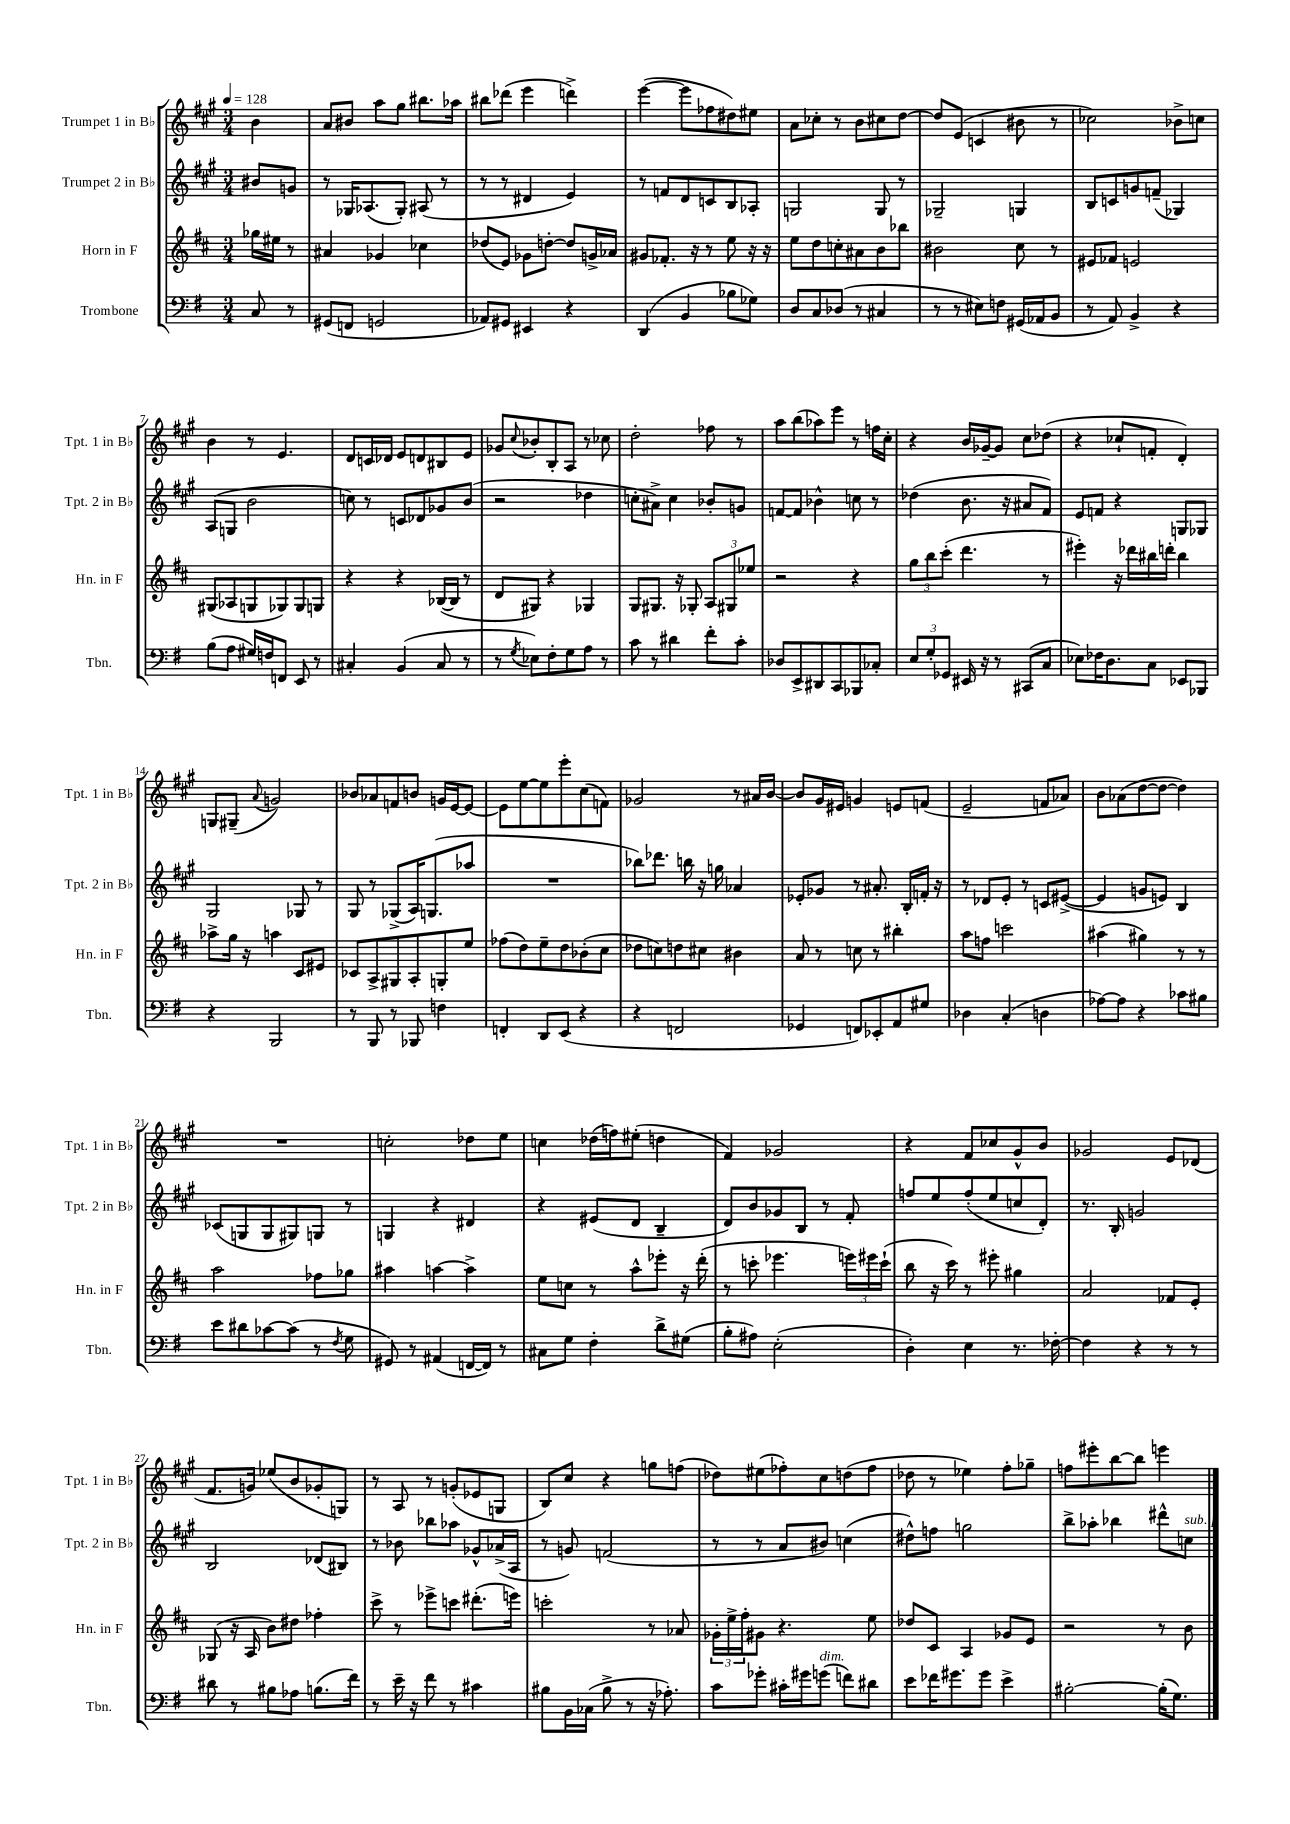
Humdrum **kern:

**kern	**kern	**kern	**kern
*staff4	*staff3	*staff2	*staff1
*clefF4	*clefG2	*clefG2	*clefG2
*k[f#]	*k[f#c#]	*k[f#c#g#]	*k[f#c#g#]
*M3/4	*M3/4	*M3/4	*M3/4
*MM128	*MM128	*MM128	*MM128
8C/	16gg-\LL	8b#/L	4b\
.	16ee#\JJ	.	.
8r	8r	8g/J	.
=	=	=	=
(8GG#/L	4a#/	8r	8a/L
8FF/J	.	16G-/LK	8b#/J
.	.	(8.A-/	.
2GG/	4g-/	.	8aa\L
.	.	8G-'/J)	8gg#\J
.	4cc-\	(8A#/	8.bb#\L
.	.	8r	.
.	.	.	16aa-\Jk
=	=	=	=
8AA-/L)	(8dd-/L	8r	8bb#\L
8GG#/J	8e/J)	8r	(8ddd-\J
4EE#/	8g-\L	4d#/	4eee\
.	[8dd'\J	.	.
4r	8dd/]L	4e/)	4ddd^\)
.	16g^/L	.	.
.	16a-/JJ	.	.
=	=	=	=
(4DD/	8g#/L	8r	([4eee\
.	8.f-'/J	8f/L	.
4BB/	.	8d/	8eee\]L
.	16r	.	.
.	8r	8c/	8ff-\
8B-\L	8ee\	8B/	8dd#\)
8G-\J)	16r	8A-'/J	8ee#\J
.	16r	.	.
=	=	=	=
8D/L	8ee\L	2G/	8a\L
8C/	8dd\	.	8cc-'\J
(8D-/J	8cc'\	.	8r
8r	8a#\	.	8b\L
4C#/	8b\	8G/	8cc#\
.	8bb-\J	8r	[8dd\J
=	=	=	=
8r	2b#\	2G-~/	8dd/]L
8r	.	.	(8e/J
8E#\L)	.	.	4c/
8F\J	.	.	.
(16GG#/LL	8cc#\	4G/	8b#\
16AA-/J	.	.	.
8BB/J	8r	.	8r
=	=	=	=
8r	8e#/L	8B/L	2cc-\)
8AA/)	8f-/J	8c/	.
4BB^/	2e/	8g/	.
.	.	(8f~/J	.
4r	.	4G-/)	8b-^\L
.	.	.	8cc\J
=	=	=	=
(8B\L	(8G#/L	(8A/L	4b\
8A\J	8A-/	8G/J	.
16G#/LL)	8G/	2b\	8r
16F/J	.	.	.
8FF/J	8G-/)	.	4.e/
8EE/	8G-/	.	.
8r	8G/J	.	.
=	=	=	=
4C#'/	4r	8cc\)	8d/L
.	.	8r	16c/L
.	.	.	16d-/JJ
(4BB/	4r	8c/L	8e/L
.	.	8d-/	8d/
8C#/	([16B-/LL	8g-/	8B#/
.	16B-/]JJ	.	.
8r	8r	(8b/J	8e/J
=	=	=	=
8r	8d/L	2r	8g-/L
8qG/	.	.	8qqcc#/
8E-\L)	8G#/J)	.	8b-'/
8F#'\	4r	.	8B'/
8G\	.	.	8A/J
8A\J	4G-/	4dd-\	8r
8r	.	.	8cc-\
=	=	=	=
8c\	8G/L	8cc'\L	2dd'\
8r	8.G#/J	8a#^\J)	.
4d#\	.	4cc\	.
.	16r	.	.
.	8G-'/	.	.
8f#'\L	12A/L	8b-'/L	8ff-\
.	12G#/	.	.
8c'\J	.	8g/J	8r
.	12ee-/J	.	.
=	=	=	=
8D-/L	2r	[8f/L	8aa\L
8EE^/	.	8f/]J	(8bb\
8DD#/	.	4b-^^\	8aa-\)
8CC/	.	.	8eee\J
8BBB-/	4r	8cc\	8r
8C-'/J	.	8r	16ff\LL
.	.	.	16cc#'\JJ
=	=	=	=
12E/L	12gg\L	(4dd-\	4r
12G'/	12bb\	.	.
12GG-/J	(12ccc#'\J	.	.
16EE#/	4.ddd\	8.b\	16b/LL
16r	.	.	[16g-~/J
8r	.	.	8g-/]J
.	.	16r	.
(8CC#/L	.	8a#/L	8cc#\L
8C/J	8r	8f#/J)	(8dd-\J
=	=	=	=
8E-\L)	4eee#'\)	8e/L	4r
16F-\K	.	8f/J	.
8.D\	.	.	.
.	16r	4r	8cc-`/L
.	16ddd-\LL	.	.
8C\J	16bb#\	.	8f'/J
.	16ddd'\JJ	.	.
8EE-/L	4bb#\	8G/L	4d'/)
8BBB-/J	.	8G-/J	.
=	=	=	=
4r	8aa-^\L	2G#/	8G/L
.	16gg\Jk	.	(8G#~/J
.	16r	.	.
.	.	.	8qqa/
2BBB/	4aa\	.	2g/)
.	8c#/L	8G-/	.
.	8e#/J	8r	.
=	=	=	=
8r	8c-/L	8G#/	8b-/L
8BBB/	8A^/	8r	8a-/
8r	8G#/	(8G-^/L	8f/
8BBB-/	8A'/	16A/K)	8b/J
.	.	(8.G/	.
4F\	8G'/	.	16g/LL
.	.	.	[16e/J
.	8ee/J	8aa-/J	8e/_J
=	=	=	=
4FF'/	(8ff-\L	2.r	8e\]L
.	8dd\)	.	[8ee\
8DD/L	8ee~\	.	8ee\]
(8EE/J	8dd\	.	8eee'\
4r	(8b-'\	.	(8cc#\
.	8cc#\J	.	8f\J)
=	=	=	=
4r	8dd-\L	8bb-\L)	2g-/
.	8cc\)	8.ddd-\J	.
2FF/	8dd\	.	.
.	.	16bb\	.
.	8cc#\J	16r	.
.	.	16gg\	.
.	4b#\	4a-/	8r
.	.	.	16a#/LL
.	.	.	[16b/JJ
=	=	=	=
4GG-/	8a/	8e-'/L	8b/]L
.	8r	8g-/J	16g#/L
.	.	.	16e#/JJ
8FF/L)	8cc\	8r	4g/
8EE-'/	8r	8.a#'/	.
8AA/	4bb#'\	.	8e/L
.	.	16B'/LL	.
8G#/J	.	16f'/JJ	(8f/J
.	.	16r	.
=	=	=	=
4D-\	8aa\L	8r	2e~/
.	8ff\J	8d-/L	.
(4C'/	2ccc\	8e'/J	.
.	.	8r	.
4D\	.	8c/L	8f/L
.	.	([8e#^/J	8a-/J)
=	=	=	=
[8A-\L)	(4aa#\	4e#/]	8b\L
8A-\]J	.	.	(8a-\
4r	4gg#\)	8g/L	[8dd\
.	.	8e/J)	8dd\_J
8c-\L	8r	4B/	4dd\])
8B#\J	8r	.	.
=	=	=	=
8e\L	2aa\	(8c-/L	2.r
8d#\	.	8G/	.
[8c-\	.	8G/	.
(8c-\]J	.	8G#/)	.
8r	8ff-\L	8G/J	.
8qF#/	.	.	.
8G\	8gg-\J	8r	.
=	=	=	=
8GG#/)	4aa#\	4G/	2cc'\
8r	.	.	.
(4AA#/	[4aa\	4r	.
[16FF/LL	4aa^\]	4d#/	8dd-\L
16FF/]JJ)	.	.	.
8r	.	.	8ee\J
=	=	=	=
8C#\L	8ee\L	4r	4cc\
8G\J	8cc\J	.	.
4F#'\	8r	(8e#/L	(16dd-\LL
.	.	.	16ff\J)
.	8aa^^\L	8d/J	(8ee#'\J
8d^\L	8eee-'\J	4B~/	4dd\
(8G#\J	16r	.	.
.	(16ddd'\	.	.
=	=	=	=
8B'\L	8r	8d/L)	4f#/)
8A#\J)	8ccc'\	8b/	.
(2E'\	4.eee-\	8g-/	2g-/
.	.	8B/J	.
.	.	8r	.
.	24eee\LL)	8f#'/	.
.	24eee#\	.	.
.	(24ccc`\JJ	.	.
=	=	=	=
4D'\)	8bb\	8ff/L	4r
.	16r	8ee/	.
.	16ccc#\)	.	.
4E\	8r	(8ff'/	8f#/L
.	8eee#'\	8ee/	8cc-/
8.r	4gg#\	8cc/	8g#^^/
.	.	8d'/J)	8b/J
[16F-'\	.	.	.
=	=	=	=
4F-\]	2a/	8.r	2g-/
.	.	16B'/	.
4r	.	2g/	.
8r	8f-/L	.	8e/L
8r	8e'/J	.	(8d-/J
=	=	=	=
8d#\	(8G-/	2B/	8.f#/L
8r	16r	.	.
.	16A/	.	16g/Jk)
8B#\L	8b\L)	.	(8ee-/L
8A-\J	8dd#\J	.	8b/
(8.B\L	4ff-'\	(8d-/L	8g-'/
.	.	8B#/J)	8G/J)
16f#\Jk)	.	.	.
=	=	=	=
8r	8ccc#^\	8r	8r
16e~\	8r	8b-\	8A/
16r	.	.	.
8f#\	8eee-^\L	8bb-\L	8r
8r	8ccc\J	8aa-\J	(8g'/L
4c#\	(8.ddd#'\L	8g-^^/L	8e-/
.	.	(16a-^/L	8G/J
.	16eee\Jk)	16A/JJ	.
=	=	=	=
8B#\L	2ccc'\	8r	8B/L)
16BB\L	.	8g/)	8cc#/J
(16C-\JJ	.	.	.
8B#^\	.	(2f/	4r
8r	.	.	.
16r	8r	.	8gg\L
8.A-'\)	.	.	.
.	8a-/	.	(8ff\J
=	=	=	=
8c\L	24g-'\LL	8r	8dd-\L)
.	24ee^\	.	.
.	24ff#'\J	.	.
8g-'\J	8g#\J	8r	(8ee#\
16c#'\LL	4.r	8a/L	8ff-'\)
16g#\J	.	.	.
(8g\J	.	8b#/J)	8cc#\
8f\L)	.	(4cc\	(8dd\
8d#\J	8ee\	.	8ff-\J
=	=	=	=
8e\L	8dd-/L	8dd#^^\L)	8dd-\
16f-\K	8c#/J	8ff\J	8r
8.g#\	.	.	.
.	4A/	2gg\	4ee-\)
8g#\J	.	.	.
4e^\	8g-/L	.	8ff#'\L
.	8e/J	.	8gg-~\J
=	=	=	=
[2B#'\	2r	8bb^\L	8ff\L
.	.	8aa-'\J	8eee#'\
.	.	4bb-\	[8bb\
.	.	.	8bb\]J
(16B#'\]LK	8r	8ddd#^^\L	4eee\
8.G\J)	.	.	.
.	8b\	8cc\J	.
==	==	==	==
*-	*-	*-	*-
